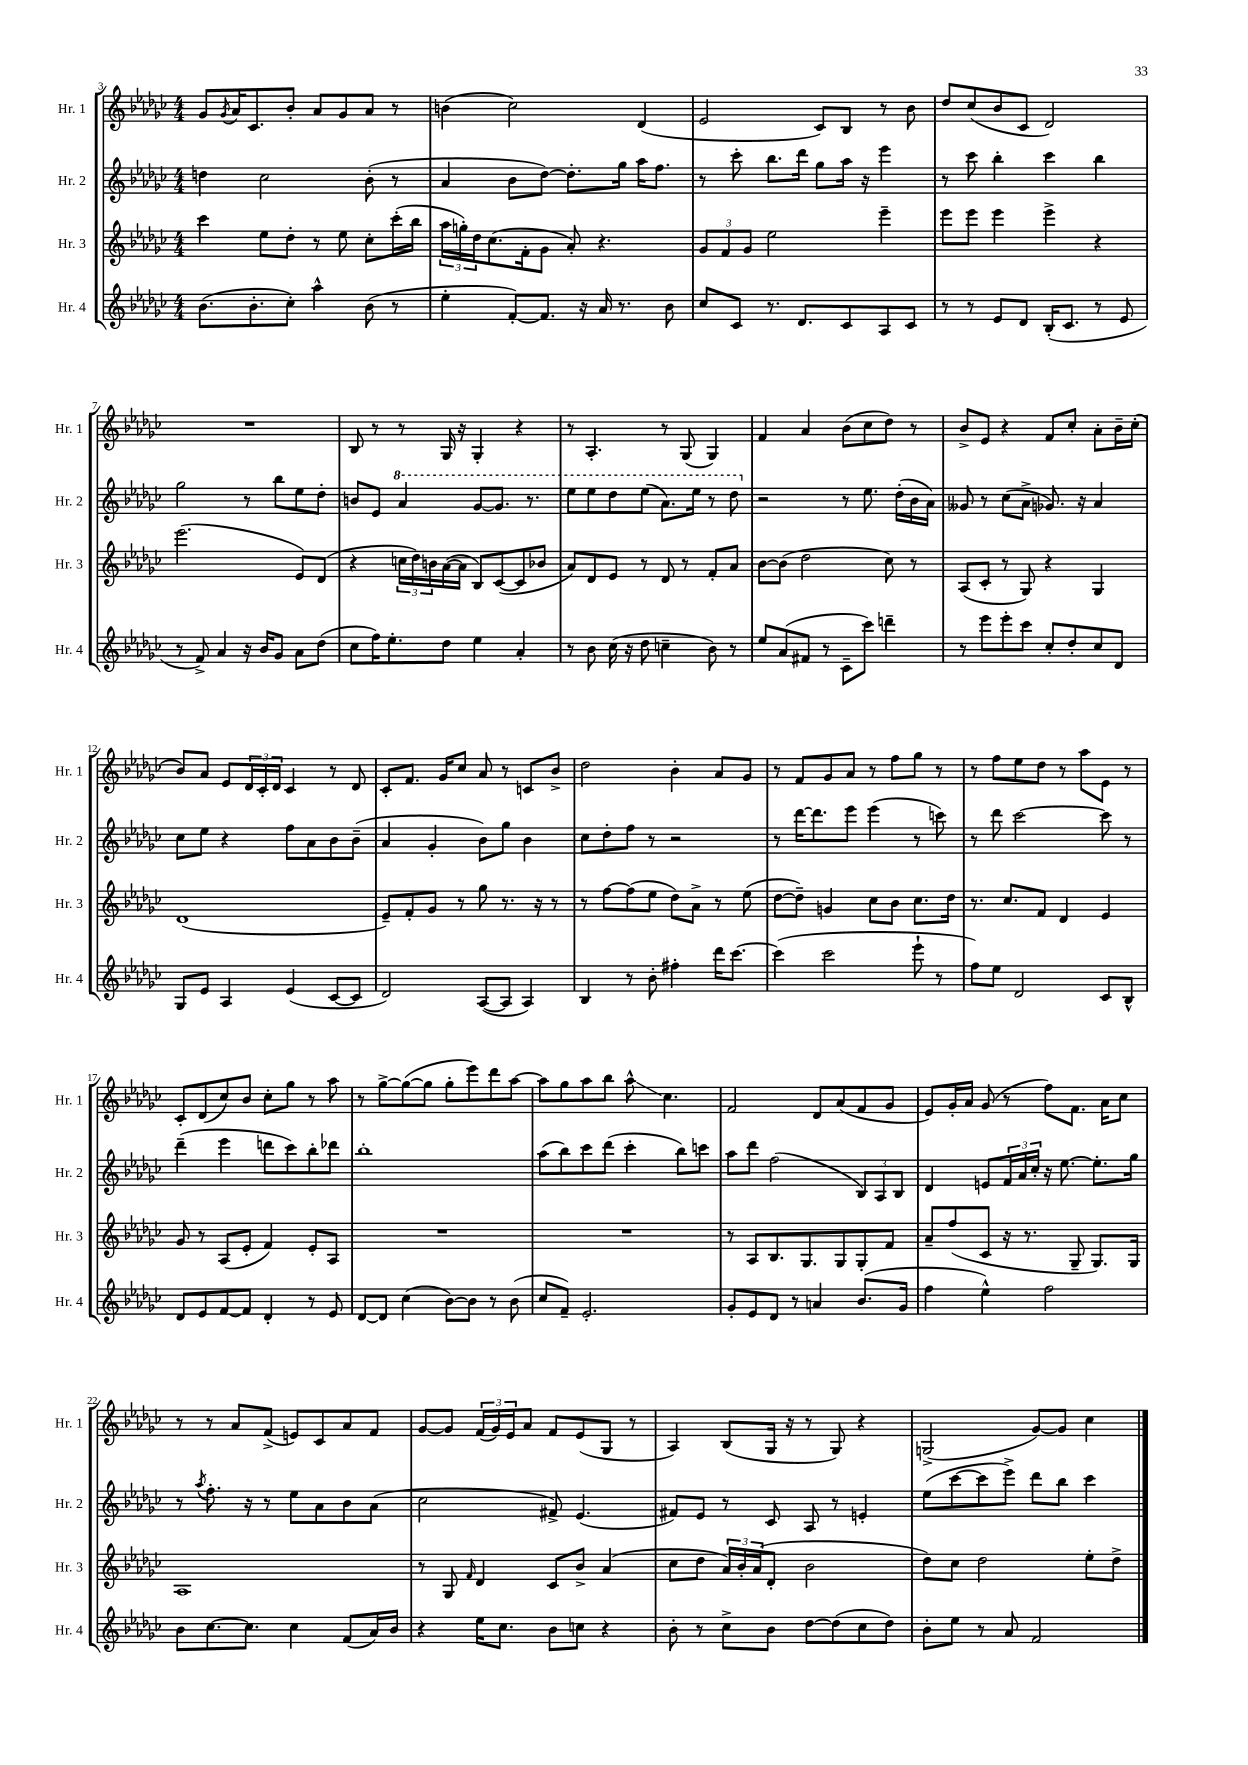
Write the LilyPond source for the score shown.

<<
\new StaffGroup <<
\new Staff = "s0" \with { instrumentName = "Hr. 1" shortInstrumentName = "Hr. 1" } {
    \clef treble \key ges \major \numericTimeSignature \time 4/4
    ges'8 \acciaccatura { ges'8 } aes'16 ces'8. bes'8-. aes'8 ges'8 aes'8 r8 |
    b'4( ces''2) des'4( |
    ees'2 ces'8) bes8 r8 bes'8 |
    des''8 ces''8( bes'8 ces'8 des'2) |
    R1 |
    bes8 r8 r8 ges16 r16 ges4-. r4 |
    r8 aes4.-. r8 ges8( ges4) |
    f'4 aes'4 bes'8( ces''8 des''8) r8 |
    bes'8-> ees'8 r4 f'8 ces''8-. aes'8-. bes'16-- ces''16-.( |
    bes'8) aes'8 ees'8 \tuplet 3/2 { des'16 ces'16-. des'16 } ces'4 r8 des'8 |
    ces'8-. f'8. ges'16 ces''8 aes'8 r8 c'8 bes'8-> |
    des''2 bes'4-. aes'8 ges'8 |
    r8 f'8 ges'8 aes'8 r8 f''8 ges''8 r8 |
    r8 f''8 ees''8 des''8 r8 aes''8 ees'8 r8 |
    ces'8-. des'8( ces''8) bes'8 ces''8-. ges''8 r8 aes''8 |
    r8 ges''8~-> ges''8~( ges''8 ges''8-. ees'''8) des'''8 aes''8~ |
    aes''8 ges''8 aes''8 bes''8 aes''8-^\glissando ces''4. |
    f'2 des'8 aes'8( f'8 ges'8 |
    ees'8) ges'16-. aes'16 ges'8( r8 f''8) f'8. aes'16 ces''8 |
    r8 r8 aes'8 f'8->( e'8) ces'8 aes'8 f'8 |
    ges'8~ ges'8 \tuplet 3/2 { f'16( ges'16) ees'16 } aes'8 f'8 ees'8( ges8 r8 |
    aes4) bes8( ges16 r16 r8 ges8) r4 |
    g2->( ges'8~) ges'8 ces''4 \bar "|." |
}
\new Staff = "s1" \with { instrumentName = "Hr. 2" shortInstrumentName = "Hr. 2" } {
    \clef treble \key ges \major \numericTimeSignature \time 4/4
    d''4 ces''2 bes'8-.( r8 |
    aes'4 bes'8 des''8~) des''8.-. ges''16 aes''16 f''8. |
    r8 ces'''8-. bes''8. des'''16 ges''8 aes''16 r16 ees'''4 |
    r8 ces'''8 bes''4-. ces'''4 bes''4 |
    ges''2 r8 bes''8 ees''8 des''8-. |
    b'8 ees'8 \ottava #1 aes''4 ges''8~ ges''8. r8. |
    ees'''8 ees'''8 des'''8 ees'''8( aes''8.) ees'''16 r8 des'''8 \ottava #0 |
    r2 r8 ees''8. des''16-.( bes'16 aes'16) |
    geses'8 r8 ces''8( aes'8-> ges'8.) r16 aes'4 |
    ces''8 ees''8 r4 f''8 aes'8 bes'8 bes'8--( |
    aes'4 ges'4-. bes'8) ges''8 bes'4 |
    ces''8 des''8-. f''8 r8 r2 |
    r8 des'''16~ des'''8. ees'''8 ees'''4( r8 c'''8) |
    r8 des'''8 ces'''2~ ces'''8 r8 |
    des'''4--( ees'''4 d'''8 ces'''8) bes''8-. des'''8 |
    bes''1-. |
    aes''8( bes''8) ces'''8 des'''8( ces'''4-. bes''8) c'''8 |
    aes''8 des'''8 f''2( \tuplet 3/2 { bes8) aes8 bes8 } |
    des'4 e'8 \tuplet 3/2 { f'16 aes'16 ces''16-. } r16 ees''8.~ ees''8.-. ges''16 |
    r8 \acciaccatura { aes''8 } f''8.-. r16 r8 ees''8 aes'8 bes'8 aes'8( |
    ces''2 fis'8->) ees'4.( |
    fis'8) ees'8 r8 ces'8 aes8 r8 e'4-. |
    ees''8( ces'''8~ ces'''8 ees'''8->) des'''8 bes''8 ces'''4 \bar "|." |
}
\new Staff = "s2" \with { instrumentName = "Hr. 3" shortInstrumentName = "Hr. 3" } {
    \clef treble \key ges \major \numericTimeSignature \time 4/4
    ces'''4 ees''8 des''8-. r8 ees''8 ces''8-. ces'''16-.( bes''16 |
    \tuplet 3/2 { aes''16 g''16-.) des''16 } ces''8.( f'16-. ges'8 aes'8-.) r4. |
    \tuplet 3/2 { ges'8 f'8 ges'8 } ees''2 ees'''4-- |
    ees'''8 ees'''8 ees'''4 ees'''4-> r4 |
    ees'''2.( ees'8) des'8( |
    r4 \tuplet 3/2 { c''16 des''16) b'16 } aes'16~( aes'16 bes8) ces'8~( ces'8 bes'8 |
    aes'8) des'8 ees'8 r8 des'8 r8 f'8-. aes'8 |
    bes'8~ bes'8( des''2 ces''8) r8 |
    aes8( ces'8-. r8 ges8) r4 ges4 |
    des'1( |
    ees'8--) f'8-. ges'8 r8 ges''8 r8. r16 r8 |
    r8 f''8~ f''8( ees''8 des''8) aes'8-> r8 ees''8( |
    des''8~ des''8--) g'4 ces''8 bes'8 ces''8. des''16 |
    r8. ces''8. f'8 des'4 ees'4 |
    ges'8 r8 aes8( ees'8-. f'4) ees'8-. aes8 |
    R1 |
    R1 |
    r8 aes8 bes8. ges8. ges8 ges8-. f'8 |
    aes'8-- f''8( ces'8 r16 r8. ges8-- ges8.) ges16 |
    aes1 |
    r8 ges8 \grace { f'16 } des'4 ces'8 bes'8-> aes'4( |
    ces''8 des''8 \tuplet 3/2 { aes'16) bes'16-. aes'16( } des'8-. bes'2 |
    des''8) ces''8 des''2 ees''8-. des''8-> \bar "|." |
}
\new Staff = "s3" \with { instrumentName = "Hr. 4" shortInstrumentName = "Hr. 4" } {
    \clef treble \key ges \major \numericTimeSignature \time 4/4
    bes'8.( bes'8.-. ces''8-.) aes''4-^ bes'8( r8 |
    ees''4-. f'8~-.) f'8. r16 aes'16 r8. bes'8 |
    ces''8 ces'8 r8. des'8. ces'8 aes8 ces'8 |
    r8 r8 ees'8 des'8 bes16-.( ces'8. r8 ees'8 |
    r8 f'8->) aes'4 r16 bes'16 ges'8 aes'8 des''8( |
    ces''8 f''16) ees''8.-. des''8 ees''4 aes'4-. |
    r8 bes'8 ces''16( r16 des''8 c''4-- bes'8) r8 |
    ees''8 aes'8( fis'8 r8 ces'8-- ces'''8) d'''4-- |
    r8 ees'''8 ees'''8-. ces'''8 ces''8-. des''8-. ces''8 des'8 |
    ges8 ees'8 aes4 ees'4( ces'8~ ces'8 |
    des'2) aes8~( aes8 aes4) |
    bes4 r8 bes'8-. fis''4-. des'''16 ces'''8.~ |
    ces'''4( ces'''2 ees'''8-! r8 |
    f''8) ees''8 des'2 ces'8 bes8-^ |
    des'8 ees'8 f'8~ f'8 des'4-. r8 ees'8 |
    des'8~ des'8 ces''4( bes'8~) bes'8 r8 bes'8( |
    ces''8 f'8--) ees'2.-. |
    ges'8-. ees'8 des'8 r8 a'4 bes'8.( ges'16 |
    f''4 ees''4-^) f''2 |
    bes'8 ces''8.~ ces''8. ces''4 f'8( aes'16) bes'16 |
    r4 ees''16 ces''8. bes'8 c''8 r4 |
    bes'8-. r8 ces''8-> bes'8 des''8~ des''8( ces''8 des''8) |
    bes'8-. ees''8 r8 aes'8 f'2 \bar "|." |
}
>>
>>
\layout { \context { \Score currentBarNumber = #3 } }
